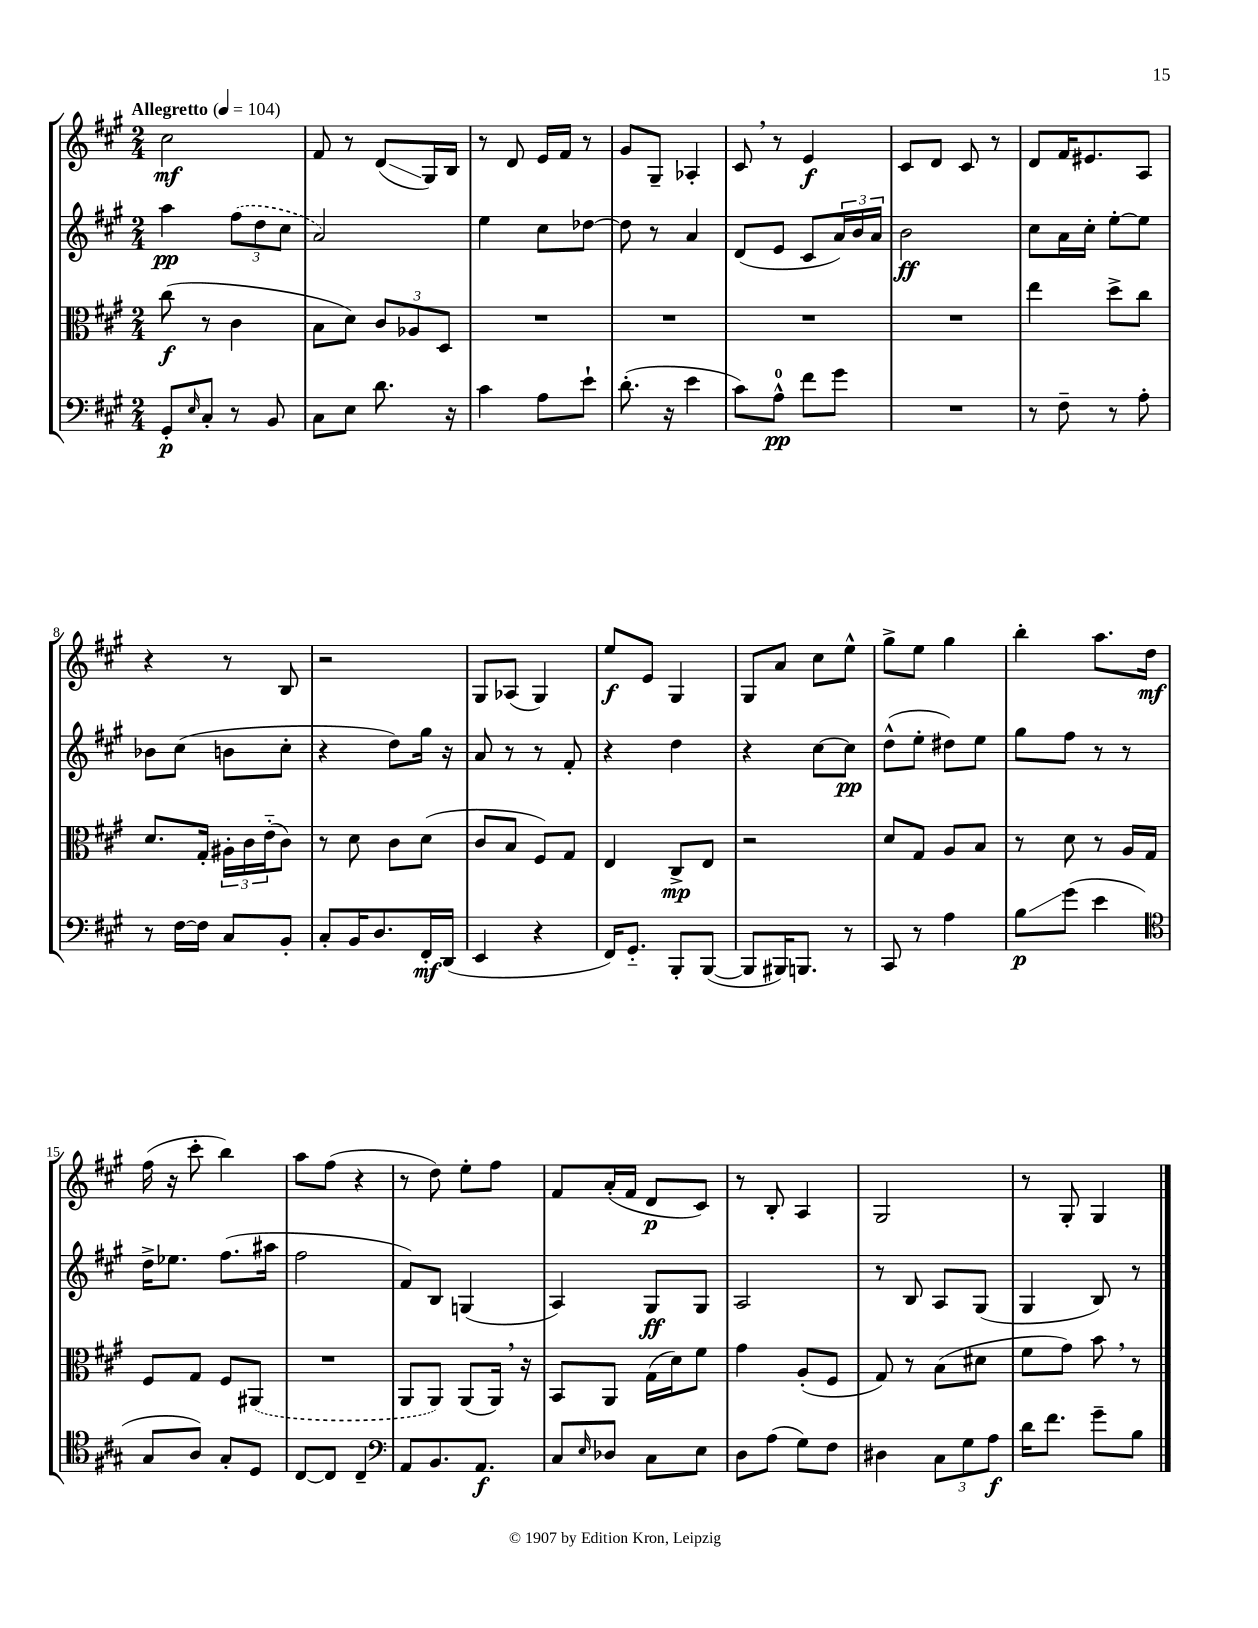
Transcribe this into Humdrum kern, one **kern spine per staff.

**kern	**kern	**kern	**kern
*staff4	*staff3	*staff2	*staff1
*clefF4	*clefC3	*clefG2	*clefG2
*k[f#c#g#]	*k[f#c#g#]	*k[f#c#g#]	*k[f#c#g#]
*M2/4	*M2/4	*M2/4	*M2/4
*MM104	*MM104	*MM104	*MM104
8GG#'	(8cc#	4aa	2cc#
16qqE	.	.	.
8C#'	8r	.	.
8r	4c#	(12ff#	.
.	.	12dd	.
8BB	.	.	.
.	.	12cc#	.
=	=	=	=
8C#	8B	2a)	8f#
8E	8d)	.	8r
8.d	12c#	.	(8d
.	12A-	.	.
.	.	.	16G#)
.	12D	.	.
16r	.	.	16B
=	=	=	=
4c#	2r	4ee	8r
.	.	.	8d
8A	.	8cc#	16e
.	.	.	16f#
8e`	.	[8dd-	8r
=	=	=	=
(8.d'	2r	8dd-]	8g#
.	.	8r	8G#~
16r	.	.	.
4e	.	4a	4A-'
=	=	=	=
8c#)	2r	(8d	8c#
8A^^	.	8e	8r
8f#	.	8c#	4e
8g#	.	24a)	.
.	.	24b	.
.	.	24a	.
=	=	=	=
2r	2r	2b	8c#
.	.	.	8d
.	.	.	8c#
.	.	.	8r
=	=	=	=
8r	4ee	8cc#	8d
8F#~	.	16a	16f#
.	.	16cc#'	8.e#
8r	8dd^	[8ee'	.
8A'	8cc#	8ee]	8A
=	=	=	=
8r	8.d	8b-	4r
[16F#	.	(8cc#	.
16F#]	16G#'	.	.
8C#	24A#'	8b	8r
.	24c#	.	.
.	(24e'~	.	.
8BB'	8c#)	8cc#'	8B
=	=	=	=
8C#'	8r	4r	2r
16BB	8d	.	.
8.D	.	.	.
.	8c#	8dd)	.
16FF#'	(8d	16gg#	.
(16DD	.	16r	.
=	=	=	=
4EE	8c#	8a	8G#
.	8B	8r	(8A-
4r	8F#)	8r	4G#)
.	8G#	8f#'	.
=	=	=	=
16FF#)	4E	4r	8ee
8.GG#'~	.	.	.
.	.	.	8e
8BBB'	8C#^	4dd	4G#
([8BBB	8E	.	.
=	=	=	=
8BBB]	2r	4r	8G#
16BBB#)	.	.	8a
8.BBB	.	.	.
.	.	[8cc#	8cc#
8r	.	8cc#]	8ee^^
=	=	=	=
8CC#	8d	(8dd^^	8gg#^
8r	8G#	8ee'	8ee
4A	8A	8dd#)	4gg#
.	8B	8ee	.
=	=	=	=
8B	8r	8gg#	4bb'
(8g#	8d	8ff#	.
4e	8r	8r	8.aa
.	16A	8r	.
.	16G#	.	16dd
=	=	=	=
*clefC4	*	*	*
8G#	8F#	16dd^	(16ff#
.	.	8.ee-	16r
8A)	8G#	.	8ccc#'
8G#'	8F#	(8.ff#	4bb)
8D	(8AA#	.	.
.	.	16aa#	.
=	=	=	=
[8C#	2r	2ff#	8aa
8C#]	.	.	(8ff#
4C#~	.	.	4r
=	=	=	=
*clefF4	*	*	*
8AA	8AA	8f#)	8r
8.BB	8AA)	8B	8dd)
.	(8AA	(4G	8ee'
8.AA	.	.	.
.	16AA)	.	8ff#
.	16r	.	.
=	=	=	=
8C#	8BB	4A)	8f#
16qqE	.	.	.
8D-	8AA	.	(16a'
.	.	.	16f#
8C#	(16G#	8G#	8d
.	16d)	.	.
8E	8f#	8G#	8c#)
=	=	=	=
8D	4g#	2A	8r
(8A	.	.	8B'
8G#)	(8A'	.	4A
8F#	8F#	.	.
=	=	=	=
4D#	8G#)	8r	2G#
.	8r	8B	.
12C#	(8B	8A	.
12G#	.	.	.
.	8d#	(8G#	.
12A	.	.	.
=	=	=	=
16d	8f#	4G#	8r
8.f#	.	.	.
.	8g#)	.	8G#'
8g#~	8b	8B)	4G#
8B	8r	8r	.
==	==	==	==
*-	*-	*-	*-
